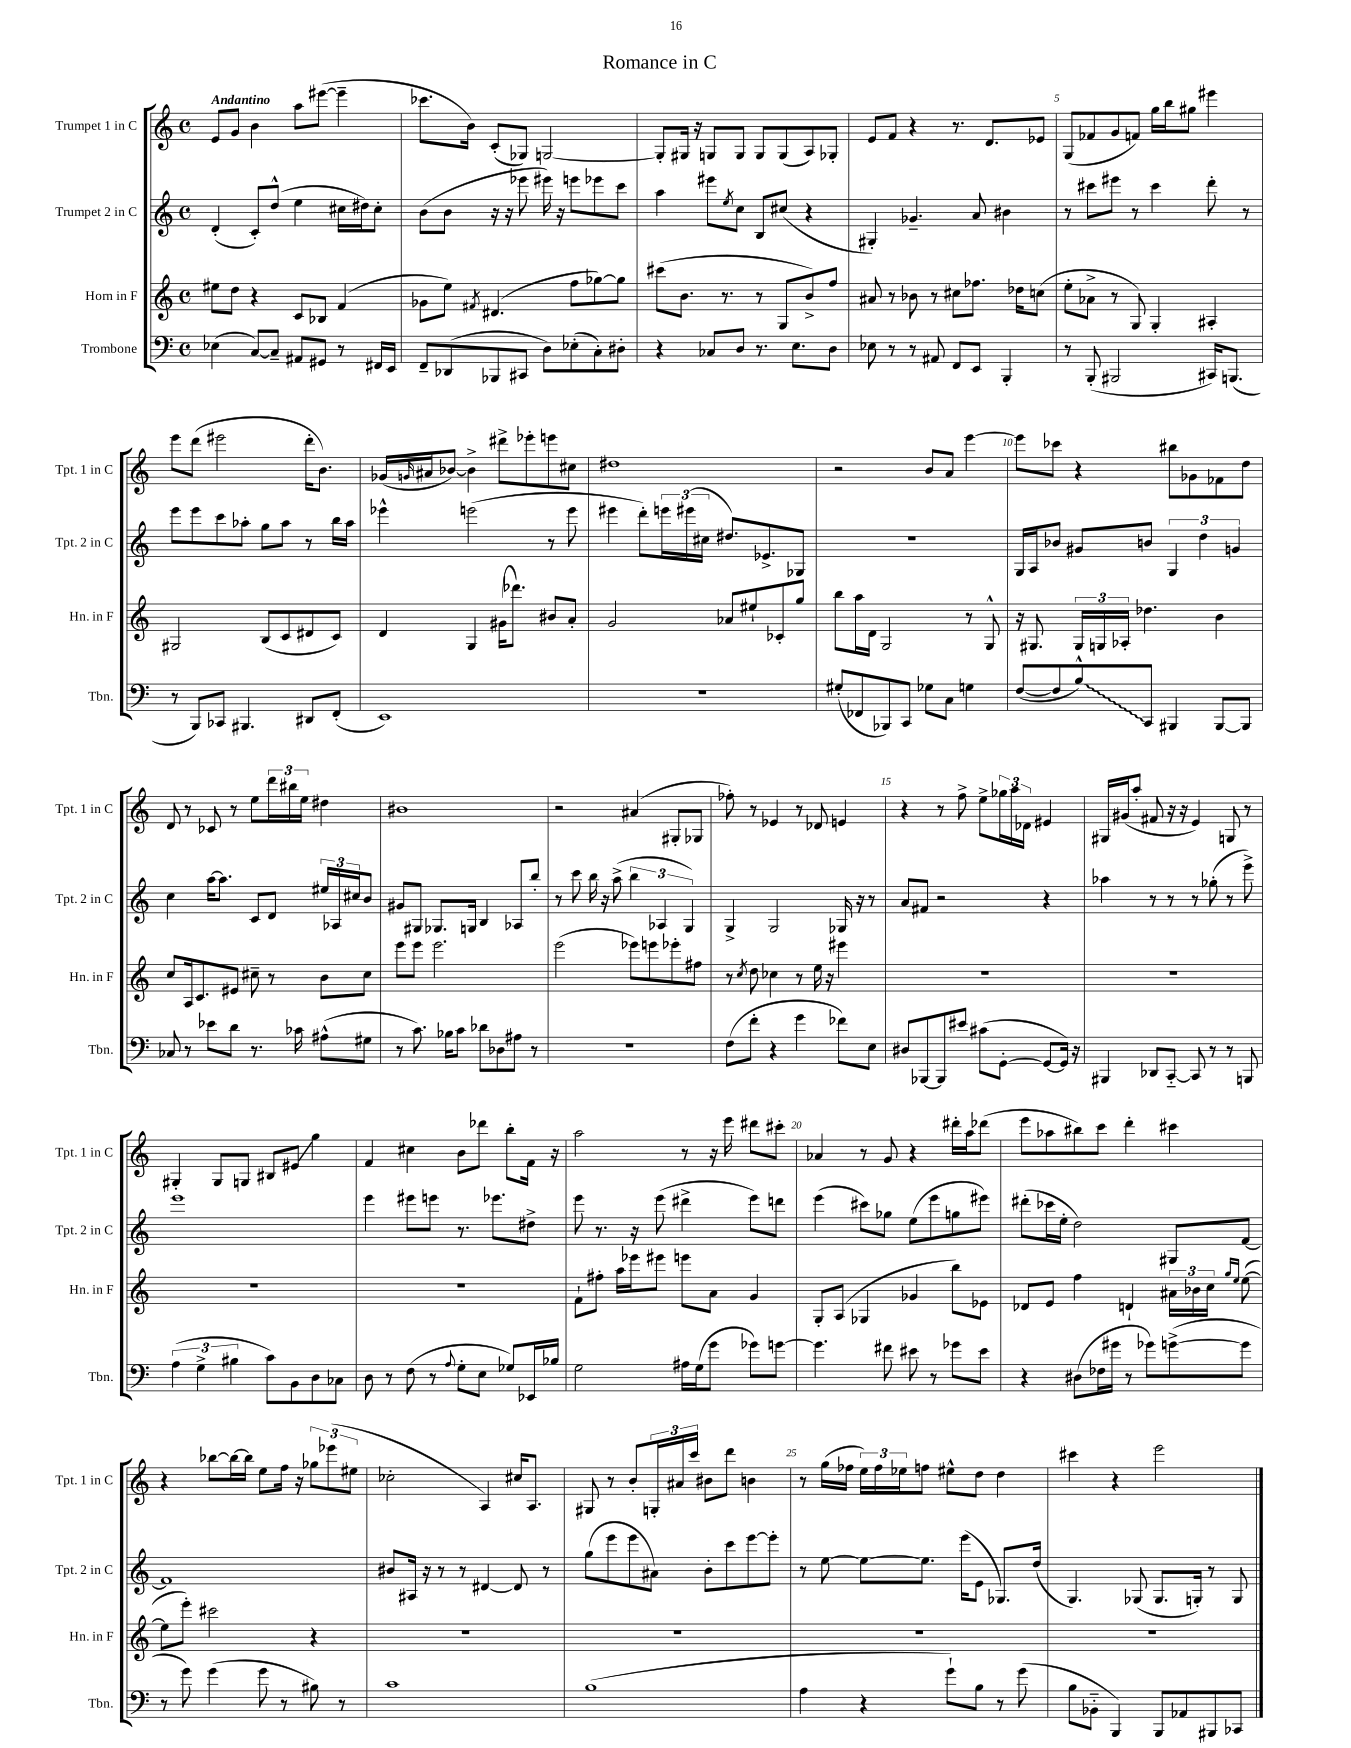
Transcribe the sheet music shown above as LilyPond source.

\header { title = "Romance in C" }
<<
\new StaffGroup <<
\new Staff = "s0" \with { instrumentName = "Trumpet 1 in C" shortInstrumentName = "Tpt. 1 in C" } {
    \clef treble \key c \major \defaultTimeSignature \time 4/4 \tempo "Andantino"
    e'8 g'8 b'4 a''8 eis'''8~( eis'''4-- |
    ces'''8. b'16) c'8-.( ges8) g2~ |
    g8-. gis16 r16 g8 g8 g8 g8( a8) ges8-. |
    e'8 f'8 r4 r8. d'8. ees'8 |
    g8( fes'8 g'8 f'8) g''16 b''16 gis''8 eis'''4 |
    e'''8 d'''8( eis'''2 d'''16-. b'8.) |
    ges'16( \grace { g'16 } ais'16 bes'8~) bes'4-> dis'''8-> ees'''8-. e'''8 cis''8 |
    dis''1 |
    r2 b'8 a'8 e'''4~ |
    e'''8 ces'''8 r4 bis''8 ges'8 fes'8 d''8 |
    d'8 r8 ces'8 r8 e''8 \tuplet 3/2 { d'''16 bis''16 e''16 } dis''4 |
    bis'1 |
    r2 ais'4( gis8-. ges8 |
    fes''8-.) r8 ees'4 r8 des'8 e'4 |
    r4 r8 f''8-> e''8-> \tuplet 3/2 { ges''16 a''16 des'16 } eis'4 |
    gis16 gis'16( a''8-. fis'8 r16 r16 e'4) g8 r8 |
    gis4-. gis8 g8 bis8 eis'8\glissando g''4 |
    f'4 cis''4 b'8 des'''8 b''8-. f'16 r16 |
    a''2 r8 r16 e'''16 dis'''8 cis'''8-. |
    aes'4 r8 g'8 r4 dis'''16-. a''16 des'''8( |
    e'''8 aes''8 bis''8) c'''8 d'''4-. cis'''4 |
    r4 bes''8~ bes''16~ bes''16 e''8 f''16 r16 \tuplet 3/2 { ges''8 ees'''8( eis''8 } |
    ces''2-. a4) cis''16 a8. |
    gis8 r8 b'8-. \tuplet 3/2 { g16-. ais'16 c'''16 } bis'8 d'''8 b'4 |
    r8 g''16( fes''16 \tuplet 3/2 { e''16) fes''16 ees''16 } f''8 eis''8-^ d''8 d''4 |
    cis'''4 r4 e'''2 \bar "|." |
}
\new Staff = "s1" \with { instrumentName = "Trumpet 2 in C" shortInstrumentName = "Tpt. 2 in C" } {
    \clef treble \key c \major \defaultTimeSignature \time 4/4
    d'4-.( c'8-.) d''8-^( e''4 cis''16 dis''16) cis''8-. |
    b'8( b'8 r16 r16 ees'''8 eis'''16) r16 e'''8 ees'''8 c'''8 |
    a''4 eis'''8 \acciaccatura { e''8 } c''8 b8 cis''8( r4 |
    gis4-.) ges'4.-- a'8 bis'4 |
    r8 cis'''8 eis'''8 r8 cis'''4 d'''8-. r8 |
    e'''8 e'''8 c'''8 aes''8-. g''8 aes''8 r8 b''16 aes''16 |
    ees'''4-^ e'''2( r8 e'''8 |
    eis'''4 d'''8-.) \tuplet 3/2 { e'''16 eis'''16( cis''16 } dis''8.) ees'8.-> ges8 |
    R1 |
    g16 a16 bes'8 gis'8 b'8 \tuplet 3/2 { g4 d''4 g'4 } |
    c''4 a''16~ a''8. c'8 d'8 \tuplet 3/2 { eis''16 aes16 cis''16 } b'8 |
    gis'8 gis8 ges8. g16 b4 aes8 b''8-. |
    r8 c'''8 b''16 r16 a''8->( \tuplet 3/2 { b''4 aes4 g4) } |
    g4-> g2 ges16 r16 r8 |
    a'8 fis'8 r2 r4 |
    aes''4 r8 r8 r8 ges''8-.( r8 e'''8->) |
    e'''1 |
    e'''4 eis'''8 e'''8 r8. ees'''8. dis''8-> |
    e'''8 r8. r16 e'''8( dis'''4-> e'''8) d'''8 |
    e'''4( cis'''8) ges''8 e''8( e'''8 g''8 eis'''8) |
    dis'''8-.( ces'''16 e''16-. d''2) gis8 f'8~ |
    f'1 |
    bis'8 ais16 r16 r8 r8 dis'4~ dis'8 r8 |
    g''8( e'''8 e'''8 ais'8) b'8-. c'''8 e'''8~ e'''8-. |
    r8 e''8~ e''8~ e''8. e'''16( e'8 ges8.) d''16( |
    g4.) ges8( ges8. g16-.) r8 g8 \bar "|." |
}
\new Staff = "s2" \with { instrumentName = "Horn in F" shortInstrumentName = "Hn. in F" } {
    \clef treble \key c \major \defaultTimeSignature \time 4/4
    eis''8 d''8 r4 c'8 bes8 f'4( |
    ges'8 e''8) \acciaccatura { fis'8 } dis'4.( f''8 ges''8~) ges''8 |
    cis'''8( b'8. r8. r8 g8 b'8->) f''8 |
    ais'8 r8 bes'8 r8 cis''8 fes''8. des''16 c''8( |
    e''8-. aes'8-> r8 g8) g4-. ais4-. |
    gis2 b8( c'8 dis'8 c'8) |
    d'4 g4 gis'16( des'''8.) bis'8 a'8-. |
    g'2 aes'8 eis''8-! ces'8-. g''8 |
    b''8 a''16 d'16 g2 r8 g8-^ |
    r16 gis8. \tuplet 3/2 { gis16 g16 aes16-. } des''4. b'4 |
    c''8 a16 c'8. eis'8 cis''8-- r8 b'8 cis''8 |
    e'''8 e'''8 e'''2. |
    e'''2( ees'''8) e'''8 ees'''8-. fis''8 |
    r8 \acciaccatura { c''8 } d''8 ces''4 r8 e''16 r16 eis'''4 |
    R1 |
    R1 |
    R1 |
    R1 |
    f'8-! fis''8-. a''16 ees'''16 eis'''8 e'''8 a'8 g'4 |
    g8-. a8( ges4 ges'4 b''8) ees'8 |
    des'8 e'8 f''4 d'4-! \tuplet 3/2 { ais'16 bes'16 c''16 } \grace { g''16 e''16 } e''8~( |
    e''8 e'''8-.) cis'''2 r4 |
    R1 |
    R1 |
    R1 |
    R1 \bar "|." |
}
\new Staff = "s3" \with { instrumentName = "Trombone" shortInstrumentName = "Tbn." } {
    \clef bass \key c \major \defaultTimeSignature \time 4/4
    ees4( c8~) c8-- ais,8 gis,8 r8 fis,16 e,16 |
    f,8-- des,8( bes,,8 cis,8 d8) ees8-.( c8-.) dis8-. |
    r4 ces8 d8 r8. e8. d8 |
    ees8 r8 r8 ais,8 f,8 e,8 b,,4-. |
    r8 b,,8-.( bis,,2 cis,16) b,,8.( |
    r8 b,,8) ces,8 bis,,4. dis,8 f,8-.( |
    e,1) |
    R1 |
    gis8-.( fes,8 bes,,8) c,8 ges8 c8 g4 |
    f8~( f8 \once \override Glissando.style = #'zigzag b8-^\glissando) c,8 bis,,4 bis,,8~ bis,,8 |
    ces8 r8 ees'8 d'8 r8. ces'16 ais8-^( gis8 |
    r8 c'8.) bes16 c'8 des'8 des8 ais8 r8 |
    R1 |
    f8( f'8-. r4 g'4 fes'8) e8 |
    dis8 bes,,8~ bes,,8 eis'8 cis'8( g,8~-. g,8~ g,16) r16 |
    bis,,4 des,8 c,8~-_ c,8 r8 r8 b,,8 |
    \tuplet 3/2 { a4( g4-> bis4 } c'8) b,8 d8 ces8 |
    d8 r8 f8( r8 \appoggiatura { a8 } g8-. e8 ges8) ees,16 bes16 |
    g2 ais16 g16( g'8 ges'8) g'8~ |
    g'4. fis'8 eis'8 r8 ges'8 eis'8 |
    r4 dis8( fes16 gis'16 r8 ges'8) g'8~->( g'8 |
    r8 g'8) g'4( g'8 r8 bis8) r8 |
    c'1 |
    b1( |
    a4 r4 g'8-!) b8 r8 g'8( |
    b8 bes,8-_ b,,4) b,,8 aes,8 bis,,8 ces,8 \bar "|." |
}
>>
>>
\layout { \context { \Score \override BarNumber.break-visibility = ##(#f #t #t) barNumberVisibility = #(every-nth-bar-number-visible 5) } }
